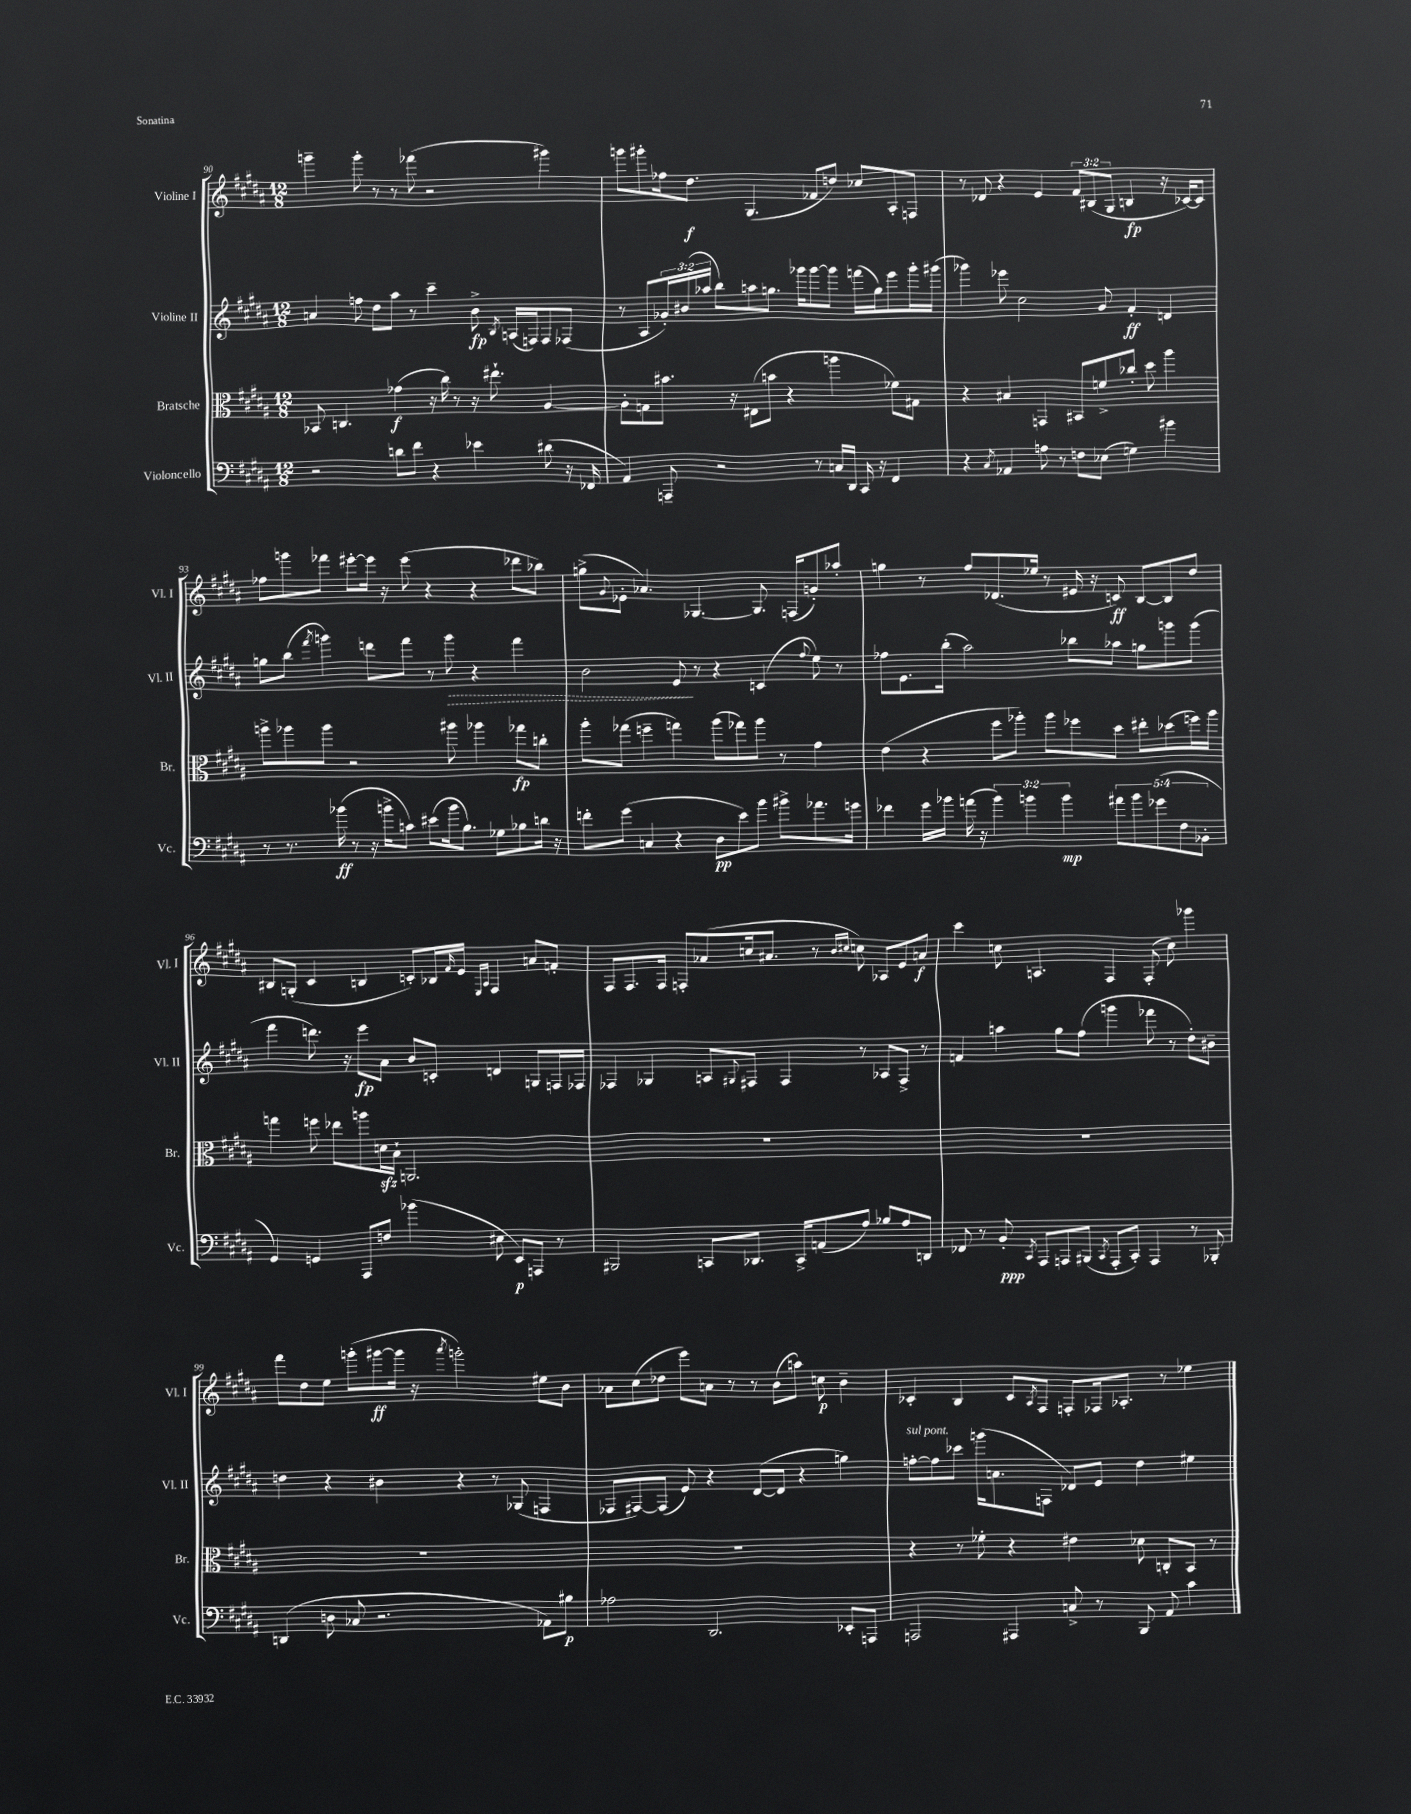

**kern	**dynam	**kern	**dynam	**kern	**dynam	**kern	**dynam
*part4	*part4	*part3	*part3	*part2	*part2	*part1	*part1
*staff4	*staff4	*staff3	*staff3	*staff2	*staff2	*staff1	*staff1
*I"Violoncello	*	*I"Bratsche	*	*I"Violine II	*	*I"Violine I	*
*I'Vc.	*	*I'Br.	*	*I'Vl. II	*	*I'Vl. I	*
*clefF4	*	*clefC3	*	*clefG2	*	*clefG2	*
*k[f#c#g#d#a#]	*	*k[f#c#g#d#a#]	*	*k[f#c#g#d#a#]	*	*k[f#c#g#d#a#]	*
*M12/8	*	*M12/8	*	*M12/8	*	*M12/8	*
=90	=90	=90	=90	=90	=90	=90	=90
2r	.	8BB-X/	.	4an/	.	4gggn~\	.
.	.	4.Cn/	.	.	.	.	.
.	.	.	.	8ffn\	.	8ggg'\	.
.	.	.	.	8dd#\L	.	8r	.
8dn\L	.	(4g-X\	f	8aa#\J	.	8r	.
8f#\J	.	.	.	8r	.	(8fff-X\	.
4r	.	16r	.	4ccc#~\	.	2r	.
.	.	16cc#\)	.	.	.	.	.
.	.	8r	.	.	.	.	.
4e-X\	.	16r	.	8b^\	fp	.	.
.	.	8.ee#X`\	.	.	.	.	.
.	.	.	.	8qB/	.	.	.
.	.	.	.	(16An/LL	.	.	.
.	.	.	.	16Fn/J)	.	.	.
(8d#X\	.	[4A#/	.	8F/	.	4ggg#X\)	.
16r	.	.	.	(8F-X/J	.	.	.
16FF-X/	.	.	.	.	.	.	.
=91	=91	=91	=91	=91	=91	=91	=91
4AA#/)	.	8A#'\L]	.	8r	.	8gggn\L	.
.	.	8Gn\	.	8A#/L	.	8ggg#X'\	.
8AAAn~/	.	8.b#X\J	.	24g-X'/L)	.	16ff-X\k	.
.	.	.	.	(24b#X/	.	.	.
.	.	.	.	.	.	8.dd#\J	f
.	.	.	.	24aa-X/JJ	.	.	.
2r	.	.	.	8bb\L)	.	.	.
.	.	16r	.	.	.	.	.
.	.	(8E#X\L	.	8aan\	.	(4.G#/	.
.	.	8bn\J	.	8.ggn\J	.	.	.
.	.	4r	.	.	.	.	.
.	.	.	.	16ggg-X\KL	.	.	.
8r	.	.	.	[8ggg-\	.	8f-X/L	.
16Cn/LL	.	4aan\	.	8ggg-\J]	.	8ddn/J)	.
16DD#/JJ	.	.	.	.	.	.	.
16CC#/	.	.	.	(16fffn\LL	.	8cc-X/L	.
16r	.	.	.	16gg\J)	.	.	.
4FF#/	.	8f-X\L)	.	8eee\	.	8A#'/	.
.	.	8G#X\J	.	16ggg-'\L	.	8Fn/J	.
.	.	.	.	(16ggg#X\JJ	.	.	.
=92	=92	=92	=92	=92	=92	=92	=92
4r	.	4r	.	4ggg-X\)	.	8r	.
.	.	.	.	.	.	8d-X/	.
8qC#/	.	.	.	.	.	.	.
4AA-X/	.	4B#X/	.	8eee-X\	.	4r	.
.	.	.	.	2cc#\	.	.	.
8An\	.	4GGn/	.	.	.	4e/	.
8r	.	.	.	.	.	.	.
8Fn\L	.	8BB#X/L	.	.	.	12f#/L	.
.	.	.	.	.	.	(12B#X/	.
(8E-X\J	.	8fn^/	.	8g#/	.	.	.
.	.	.	.	.	.	12G#/J	.
4Gn\)	.	8cc-X'/J	.	4f#'/	ff	4Bn/	fp
.	.	8dd#\	.	.	.	.	.
4b#X\	.	4aa#\	.	4dn/	.	16r	.
.	.	.	.	.	.	[16c-X/KL)	.
.	.	.	.	.	.	8c-/J]	.
!!LO:LB:g=z
=93	=93	=93	=93	=93	=93	=93	=93
8r	.	8aan^\L	.	8ggn\L	.	8ff-X\L	.
8.r	.	8aa-X\	.	(8bb\J	.	8gggn\	.
.	.	.	.	8qfff#/	.	.	.
.	.	8aa-\J	.	4gggn\)	.	8fff-X\J	.
(16b-X\	ff	.	.	.	.	.	.
8r	.	2r	.	.	.	[8eee#X'\L	.
16r	.	.	.	8dddn\L	.	16eee#\Jk]	.
16bn^\KL	.	.	.	.	.	16r	.
8cn\J)	.	.	.	8fff#\J	.	(8eee#\	.
(8e#X\L	.	.	.	8r	.	4r	.
!	!	!	!	!	!LO:HP:b	!	!
16b\k	.	8aa#X\	.	8ggg\	>	.	.
8.B\J)	.	.	.	.	.	.	.
.	.	4aa-X\	.	4r	.	4r	.
8G-X\L	.	.	.	.	.	.	.
8B-X\	.	8gg-X\L	fp	4fff#\	.	8ddd-X\L	.
16dn\Jk	.	8ccn'\J	.	.	.	8bb-X\J)	.
16r	.	.	.	.	.	.	.
=94	=94	=94	=94	=94	=94	=94	=94
8fn'\L	.	8aa#'\L	.	2b\	.	(8ggn^\L	.
.	.	.	.	.	.	8qqg#/	.
(8g#\J	.	(8gg-X\J	.	.	.	8e-X'\J	.
4Cn/	.	4ffn~\	.	.	.	4.a-X/)	.
4r	.	4ggn\)	.	8e/	.	.	.
.	.	.	.	8r	]	[4.G-X/	.
8D#\L	pp	(8aa#\L	.	4r	.	.	.
8e\)	.	8gg-X\)	.	.	.	.	.
8b\J	.	8aa#\J	.	(4cn/	.	8.G-/]	.
8b#X^\L	.	8r	.	.	.	.	.
.	.	.	.	.	.	(16Fn/KL	.
.	.	.	.	8qqff#/	.	.	.
8.a-X\	.	4g#\	.	8ee\)	.	8gn'/)	.
.	.	.	.	8r	.	8aa-X'/J	.
16gn\Jk	.	.	.	.	.	.	.
=95	=95	=95	=95	=95	=95	=95	=95
4f-X\	.	(4e\	.	8ff-X\L	.	4ggn\	.
.	.	.	.	8.e\	.	.	.
16g#\LL	.	4r	.	.	.	8r	.
16b-X\JJ	.	.	.	(16bb'\Jk	.	.	.
(16an\	.	.	.	2aa#\)	.	8ff#/L	.
16r	.	.	.	.	.	.	.
6b-\)	.	8ff#\L	.	.	.	(8.d-X/	.
.	.	8aa-X'\J)	.	.	.	.	.
6bn\	.	.	.	.	.	.	.
.	.	.	.	.	.	16ee-X/Jk	.
.	.	8aa-\L	.	.	.	8r	.
6b\	mp	.	.	.	.	.	.
.	.	8ff-X\	.	8bb-X\L	.	16e#X/	.
.	.	.	.	.	.	16r	.
10a#X\L	.	8dd#\J	.	8aa-X\J	.	8cn/)	ff
10b\	.	.	.	.	.	.	.
.	.	8ee#X'\L	.	8ggn\L	.	[8B/L	.
(10g-X\	.	.	.	.	.	.	.
.	.	(8dd-X\	.	8gggn\	.	8B/]	.
10F#\	.	.	.	.	.	.	.
.	.	16ffn\L)	.	(8ggg\J	.	8dd#/J	.
10BB-X'\J	.	.	.	.	.	.	.
.	.	16aa-\JJ	.	.	.	.	.
!!LO:LB:g=z
=96	=96	=96	=96	=96	=96	=96	=96
4GG#/)	.	4ggn\	.	4fff#\	.	8B#X/L	.
.	.	.	.	.	.	(8Gn'/J	.
4GGn/	.	8ffn\	.	8.dddn\)	.	4c#/	.
.	.	8ee-X\L	.	.	.	.	.
.	.	.	.	16r	.	.	.
8AAA#/L	.	8aan\	.	8eee\L	fp	4Bn/	.
8Fn/J	.	16dnzz\L	.	8a#\J	.	.	.
.	.	16B`\JJ	.	.	.	.	.
(4b-X\	.	2.AAn/	.	8b/L	.	8cn'/L)	.
.	.	.	.	8cn'/J	.	16B-X/L	.
.	.	.	.	.	.	16qqf#/	.
.	.	.	.	.	.	16e/JJ	.
.	.	.	.	.	.	16qqE/LL	.
.	.	.	.	.	.	16qqA#/JJ	.
8E#X\	.	.	.	4dn/	.	4F#/	.
8EE/L)	p	.	.	.	.	.	.
8AAAn/J	.	.	.	8Gn/L	.	8an/L	.
8r	.	.	.	16Fn/L	.	8fn'/J	.
.	.	.	.	16F-X/JJ	.	.	.
=97	=97	=97	=97	=97	=97	=97	=97
2BBB#X/	.	1.r	.	4F-X/	.	8F#/L	.
.	.	.	.	.	.	8.F#/	.
.	.	.	.	4G-X/	.	.	.
.	.	.	.	.	.	16F#/Jk	.
.	.	.	.	.	.	8Fn'/L	.
8CCn/L	.	.	.	8An/L	.	(8a-X/	.
.	.	.	.	8qqG#X/	.	.	.
8.DD-X/J	.	.	.	8F#X/J	.	16ccn/k	.
.	.	.	.	.	.	8.a#X/J	.
.	.	.	.	4F#/	.	.	.
16CC^/KL	.	.	.	.	.	.	.
(8AAn/	.	.	.	.	.	8r	.
.	.	.	.	.	.	16qqb/LL	.
.	.	.	.	.	.	16qqcc#X/JJ	.
8A#/J)	.	.	.	8r	.	8ccn\)	.
8B-X/L	.	.	.	8A-X/L	.	8A-X/L	.
8A#/	.	.	.	8F#^/J	.	8e/	.
8DDn/J	.	.	.	8r	.	8an/J	f
=98	=98	=98	=98	=98	=98	=98	=98
8FF-X/	.	1.r	.	4fn/	.	4ccc#\	.
8r	.	.	.	.	.	.	.
8BB'/	ppp	.	.	4aan\	.	8ccn\	.
8qCC#/	.	.	.	.	.	.	.
8AAA#/L	.	.	.	.	.	4.An/	.
8AAAn/	.	.	.	8gg#\L	.	.	.
(8BBB#X/J	.	.	.	(8ff#\J	.	.	.
8qCC#/	.	.	.	.	.	.	.
8AAA'/L	.	.	.	4gggn\	.	4F#/	.
8CC#'/J)	.	.	.	.	.	.	.
4AAA/	.	.	.	8fff-X\	.	(8F#'/	.
.	.	.	.	8r	.	8cc\)	.
8r	.	.	.	8dd#'\L)	.	4ggg-X\	.
8BBB-X'/	.	.	.	8b#X~\J	.	.	.
!!LO:LB:g=z
=99	=99	=99	=99	=99	=99	=99	=99
(4DDn/	.	1.r	.	4ddn\	.	8fff#\L	.
.	.	.	.	.	.	8dd#\	.
8Dn\	.	.	.	4r	.	8ee\J	.
8C-X/	.	.	.	.	.	(8gggn'\L	.
2.r	.	.	.	4b#X\	.	[8ggg#X\	ff
.	.	.	.	.	.	16ggg#\Jk]	.
.	.	.	.	.	.	16r	.
.	.	.	.	.	.	8qaaa#/	.
.	.	.	.	4r	.	2gggn'\)	.
.	.	.	.	8r	.	.	.
.	.	.	.	(8G-X/	.	.	.
8AA-X\L)	.	.	.	4Fn/	.	8ee#X\L	.
8B#X\J	p	.	.	.	.	8b\J	.
=100	=100	=100	=100	=100	=100	=100	=100
2A-X\	.	1.r	.	8F-X/L	.	8a-X\L	.
.	.	.	.	[8F#X/)	.	(8cc#\	.
.	.	.	.	(8F#/J]	.	8dd-X\J	.
.	.	.	.	8e/)	.	8eee\L)	.
2.DD#/	.	.	.	4r	.	8an\J	.
.	.	.	.	.	.	8r	.
.	.	.	.	([8d#/L	.	8r	.
.	.	.	.	8d#/J]	.	(8b\L	.
.	.	.	.	4r	.	8aan\J)	.
.	.	.	.	.	.	8ccn\	p
8EE-X'/L	.	.	.	4ggn\)	.	4b~\	.
8AAAn/J	.	.	.	.	.	.	.
=101	=101	=101	=101	=101	=101	=101	=101
!	!	!	!	!LO:TX:a:i:t=sul pont.	!	!	!
2AAAn/	.	4r	.	[8ffn'\L	.	4c-X'/	.
.	.	.	.	8ff\]	.	.	.
.	.	8r	.	8ccc-X\J	.	4B/	.
.	.	8f-X'\	.	(16gggn\KL	.	.	.
.	.	.	.	8.an\	.	.	.
4AAA#X/	.	4r	.	.	.	8c-/L	.
.	.	.	.	.	.	8qA#/	.
.	.	.	.	8Fn\J	.	8F#/J	.
8Cn^/	.	4e#X\	.	8d-X/L)	.	8Fn'/L	.
8r	.	.	.	8e/J	.	16F-X/k	.
.	.	.	.	.	.	8.A-X'/J	.
8BBB/	.	8d-X\	.	4dd#\	.	.	.
8AA#/	.	8Cn'/L	.	.	.	8r	.
4c#\	.	8BB/J	.	4ee#X\	.	4ee-X\	.
.	.	8r	.	.	.	.	.
==	==	==	==	==	==	==	==
*-	*-	*-	*-	*-	*-	*-	*-
